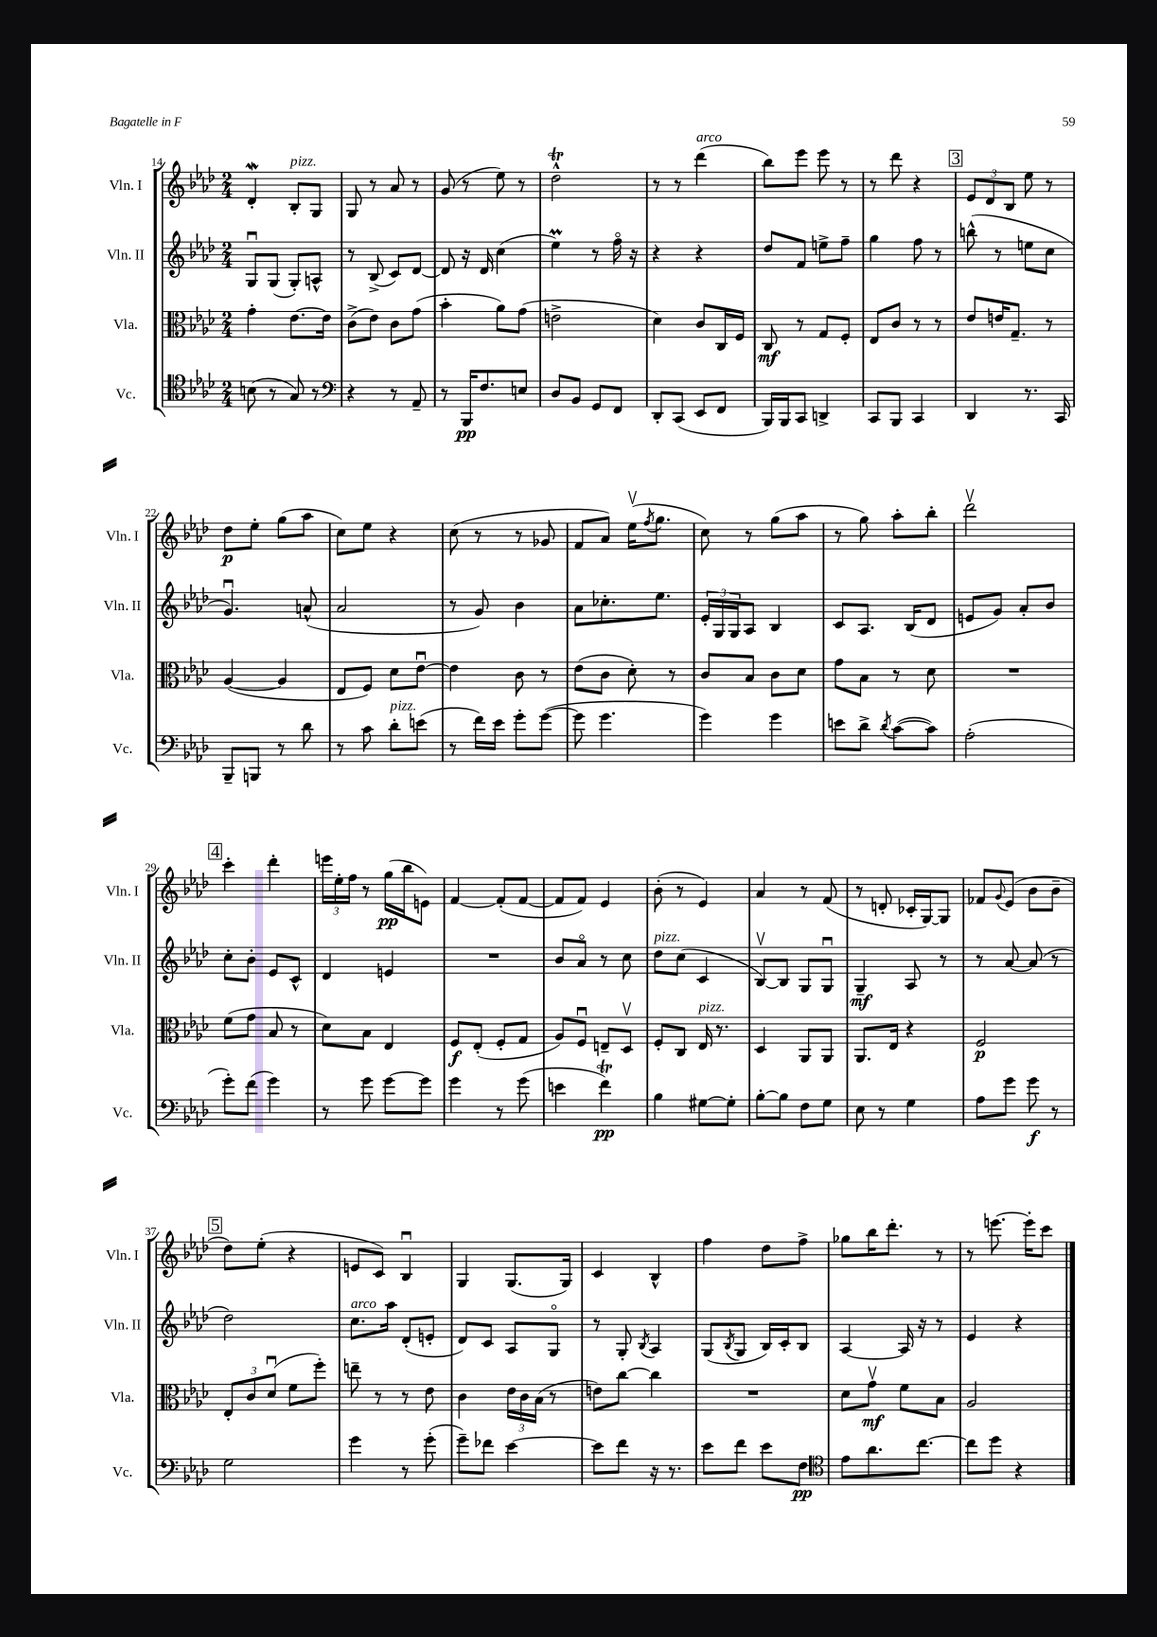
<<
\new StaffGroup <<
\new Staff = "s0" \with { instrumentName = "Vln. I" shortInstrumentName = "Vln. I" } {
    \clef treble \key aes \major \numericTimeSignature \time 2/4
    des'4-.\mordent bes8-.^\markup { \italic "pizz." } g8 |
    g8 r8 aes'8 r8 |
    g'8( r8 ees''8) r8 |
    des''2-^\trill |
    r8 r8 des'''4^\markup { \italic "arco" }( |
    bes''8) ees'''8 ees'''8 r8 |
    r8 des'''8 r4 |
    \mark \markup { \box "3" } \tuplet 3/2 { ees'8 des'8 bes8 } ees''8 r8 |
    des''8\p ees''8-. g''8( aes''8 |
    c''8) ees''8 r4 |
    c''8( r8 r8 ges'8 |
    f'8 aes'8) ees''16\upbow( \acciaccatura { f''8 } g''8. |
    c''8) r8 g''8( aes''8 |
    r8 g''8) aes''8-. bes''8-. |
    des'''2\upbow |
    \mark \markup { \box "4" } c'''4-. des'''4-. |
    \tuplet 3/2 { e'''16 ees''16-. f''16 } r8 g''16\pp( bes''16 e'8) |
    f'4~ f'8-.( f'8~ |
    f'8 f'8) ees'4 |
    bes'8-.( r8 ees'4) |
    aes'4 r8 f'8( |
    r8 d'8-. ces'16-. g16~) g8 |
    fes'8 \appoggiatura { g'8 } ees'8( bes'8 bes'8-- |
    \mark \markup { \box "5" } des''8) ees''8-.( r4 |
    e'8 c'8) bes4\downbow |
    g4 g8.( g16) |
    c'4 bes4-^ |
    f''4 des''8 f''8-> |
    ges''8 bes''16 des'''8.-. r8 |
    r8 e'''8.~ e'''16-. c'''8 \bar "|." |
}
\new Staff = "s1" \with { instrumentName = "Vln. II" shortInstrumentName = "Vln. II" } {
    \clef treble \key aes \major \numericTimeSignature \time 2/4
    g8\downbow g8( g8-.) a8-^ |
    r8 bes8->( c'8) des'8~ |
    des'8 r16 des'16 c''4( |
    ees''4\prall) r8 f''16\flageolet r16 |
    r4 r4 |
    des''8 f'8 e''8-> f''8-- |
    g''4 f''8 r8 |
    \mark \markup { \box "3" } b''8-^( r8 e''8 c''8 |
    g'4.\downbow) a'8-^( |
    aes'2 |
    r8 g'8) bes'4 |
    aes'8 ces''8.-. ees''8. |
    \tuplet 3/2 { ees'16-. g16 g16 } aes8 bes4 |
    c'8 aes8. bes16( des'8 |
    e'8 g'8) aes'8-. bes'8 |
    \mark \markup { \box "4" } c''8-. bes'8-. ees'8 c'8-^ |
    des'4 e'4 |
    R2 |
    bes'8 aes'8\flageolet r8 c''8 |
    des''8^\markup { \italic "pizz." } c''8( c'4 |
    bes8~\upbow) bes8 g8 g8\downbow |
    g4--\mf aes8 r8 |
    r8 aes'8~ aes'8( r8 |
    \mark \markup { \box "5" } des''2) |
    c''8.^\markup { \italic "arco" } aes''16 des'8-.( e'8-. |
    des'8) c'8 aes8 g8\flageolet |
    r8 g8-. \acciaccatura { bes8 } aes4 |
    g8( \acciaccatura { bes8 } g8 bes16) c'16-. bes8 |
    aes4~ aes16 r16 r8 |
    ees'4 r4 \bar "|." |
}
\new Staff = "s2" \with { instrumentName = "Vla." shortInstrumentName = "Vla." } {
    \clef alto \key aes \major \numericTimeSignature \time 2/4
    g'4-. ees'8.~ ees'16 |
    c'8->( ees'8) c'8 g'8( |
    bes'4-. aes'8) g'8( |
    e'2-> |
    des'4) c'8 c16 f16 |
    c8\mf r8 g8 f8-. |
    ees8 c'8 r8 r8 |
    \mark \markup { \box "3" } ees'8 e'16 g8.-- r8 |
    aes4~( aes4 |
    ees8 f8) des'8 ees'8~\downbow |
    ees'4 c'8 r8 |
    ees'8( c'8 des'8-.) r8 |
    c'8 bes8 c'8 des'8 |
    g'8 bes8 r8 des'8 |
    R2 |
    \mark \markup { \box "4" } f'8( g'8 bes8 r8 |
    des'8) bes8 ees4 |
    f8\f ees8-.( f8-. g8 |
    aes8) f8\downbow e8-- des8\upbow |
    f8-. c8 ees16^\markup { \italic "pizz." } r8. |
    des4 aes,8 aes,8 |
    aes,8. ees16 r4 |
    f2\p |
    \mark \markup { \box "5" } \tuplet 3/2 { ees8-. c'8 des'8\downbow( } f'8 f''8-.) |
    e''8-- r8 r8 ees'8 |
    c'4 \tuplet 3/2 { ees'16 c'16 bes16( } r8 |
    e'8) c''8~ c''4 |
    R2 |
    des'8 g'8\upbow\mf f'8 bes8 |
    aes2 \bar "|." |
}
\new Staff = "s3" \with { instrumentName = "Vc." shortInstrumentName = "Vc." } {
    \clef tenor \key aes \major \numericTimeSignature \time 2/4
    b8( r8 g8) r8 |
    \clef bass r4 r8 aes,8-- |
    r8 bes,,16\pp f8. e8 |
    des8 bes,8 g,8 f,8 |
    des,8-. c,8( ees,8 f,8 |
    bes,,16) bes,,16 c,8 d,4-> |
    c,8 bes,,8 c,4 |
    \mark \markup { \box "3" } des,4 r8. c,16 |
    bes,,8-- b,,8 r8 des'8 |
    r8 c'8 des'8-.^\markup { \italic "pizz." } e'8( |
    r8 f'16) ees'16 g'8-. g'8~( |
    g'8 g'4. |
    g'4) g'4 |
    e'8 des'8-> \acciaccatura { des'8 } c'8~( c'8) |
    aes2-.( |
    \mark \markup { \box "4" } g'8-.) f'8( g'4) |
    r8 g'8 g'8~ g'8 |
    g'4 r8 g'8( |
    e'4 f'4\trill\pp) |
    bes4 gis8~ gis8-. |
    bes8~-. bes8 f8 g8 |
    ees8 r8 g4 |
    aes8 g'8 g'8\f r8 |
    \mark \markup { \box "5" } g2 |
    g'4 r8 g'8-.( |
    g'8--) fes'8 ees'4~ |
    ees'8 f'8 r16 r8. |
    ees'8 f'8 ees'8 f8\pp |
    \clef tenor ees'8 aes'8. c''8.~ |
    c''8 des''8 r4 \bar "|." |
}
>>
>>
\layout { \context { \Score currentBarNumber = #14 } }
